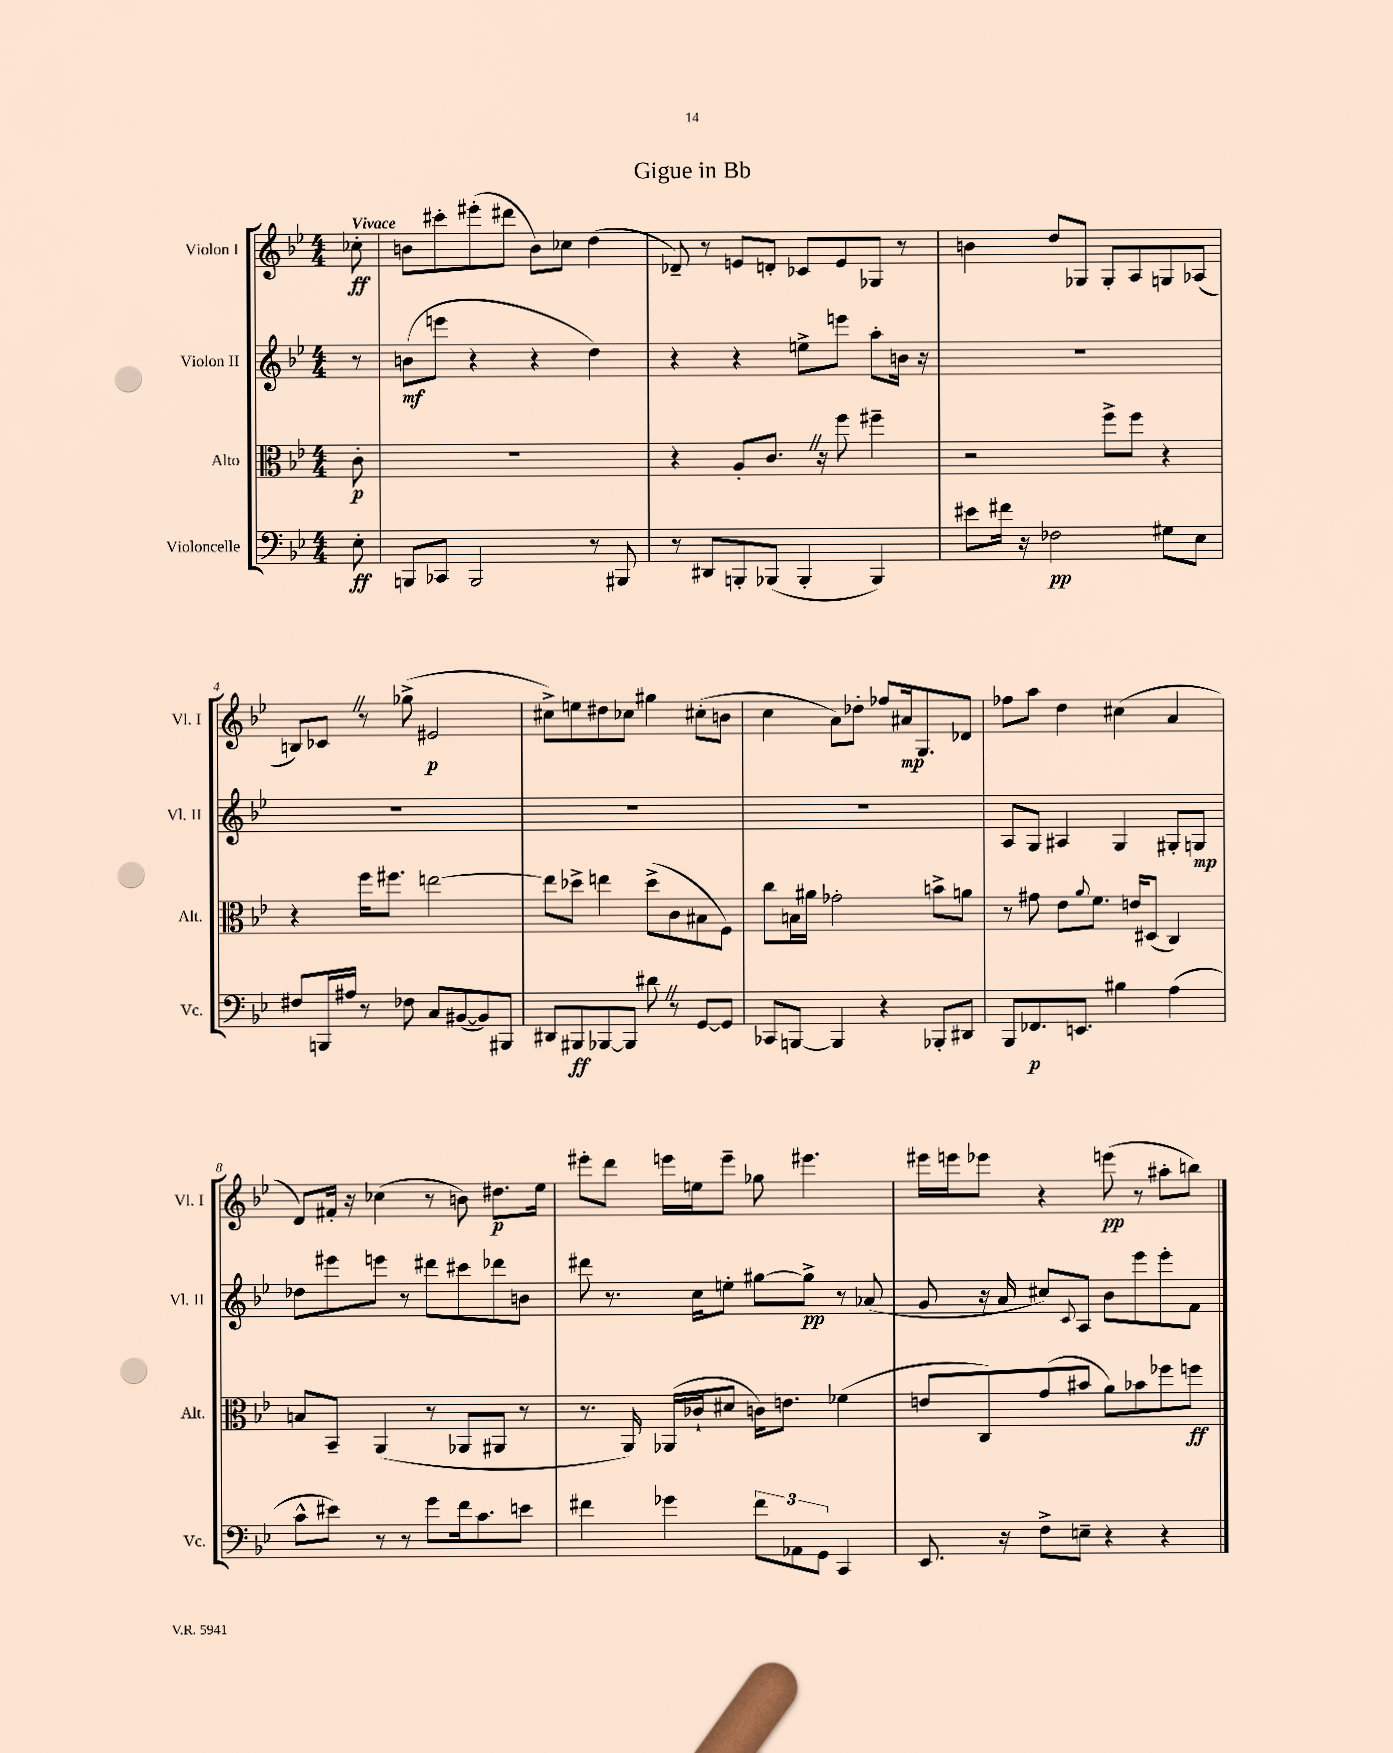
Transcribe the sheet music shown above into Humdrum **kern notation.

**kern	**dynam	**kern	**dynam	**kern	**dynam	**kern	**dynam
*part4	*part4	*part3	*part3	*part2	*part2	*part1	*part1
*staff4	*staff4	*staff3	*staff3	*staff2	*staff2	*staff1	*staff1
*I"Violoncelle	*	*I"Alto	*	*I"Violon II	*	*I"Violon I	*
*I'Vc.	*	*I'Alt.	*	*I'Vl. II	*	*I'Vl. I	*
*clefF4	*	*clefC3	*	*clefG2	*	*clefG2	*
*k[b-e-]	*	*k[b-e-]	*	*k[b-e-]	*	*k[b-e-]	*
*M4/4	*	*M4/4	*	*M4/4	*	*M4/4	*
=	=	=	=	=	=	=	=
!	!	!	!	!	!	!LO:TX:a:B:t=Vivace	!
8E-'\	ff	8c'\	p	8r	.	8cc-X'\	ff
=1	=1	=1	=1	=1	=1	=1	=1
8BBBn/L	.	1r	.	(8bn\L	mf	8bn\L	.
8CC-X/J	.	.	.	8eeen\J	.	8ccc#X'\	.
2BBB/	.	.	.	4r	.	(8eee#X'\	.
.	.	.	.	.	.	8ddd#X\J	.
.	.	.	.	4r	.	8b\L)	.
.	.	.	.	.	.	8cc-X\J	.
8r	.	.	.	4dd\)	.	(4dd\	.
8BBB#X/	.	.	.	.	.	.	.
=2	=2	=2	=2	=2	=2	=2	=2
8r	.	4r	.	4r	.	8d-X~/)	.
8DD#X/L	.	.	.	.	.	8r	.
8BBBn'/	.	8A'/L	.	4r	.	8en/L	.
(8BBB-X/J	.	8.cZ/J	.	.	.	8dn'/J	.
4BBB-'/	.	.	.	8een^\L	.	8c-X/L	.
.	.	16r	.	.	.	.	.
.	.	8ff\	.	8eeen\J	.	8e/	.
4BBB-/)	.	4ff#X~\	.	8aa'\L	.	8G-X/J	.
.	.	.	.	16bn\Jk	.	8r	.
.	.	.	.	16r	.	.	.
=3	=3	=3	=3	=3	=3	=3	=3
8e#X\L	.	2r	.	1r	.	4bn\	.
16f#X\Jk	.	.	.	.	.	.	.
16r	.	.	.	.	.	.	.
2F-X\	pp	.	.	.	.	8dd/L	.
.	.	.	.	.	.	8G-X/J	.
.	.	8ff^\L	.	.	.	8G-'/L	.
.	.	8ff\J	.	.	.	8A/	.
8G#X\L	.	4r	.	.	.	8Gn/	.
8E-\J	.	.	.	.	.	(8A-X/J	.
!!LO:LB:g=z
=4	=4	=4	=4	=4	=4	=4	=4
8F#X/L	.	4r	.	1r	.	8Bn/L)	.
16BBBn/L	.	.	.	.	.	8c-XZ/J	.
16A#X/JJ	.	.	.	.	.	.	.
8r	.	16ff\KL	.	.	.	8r	.
.	.	8.ff#X\J	.	.	.	.	.
8F-X\	.	.	.	.	.	(8gg-X^\	.
8C/L	.	[2een\	.	.	.	2e#X/	p
([8BB#X/	.	.	.	.	.	.	.
8BB#/])	.	.	.	.	.	.	.
8BBB#X/J	.	.	.	.	.	.	.
=5	=5	=5	=5	=5	=5	=5	=5
8DD#X/L	.	8ee\L]	.	1r	.	8cc#X^\L)	.
8BBB#X/	ff	8dd-X^\J	.	.	.	8een\	.
[8BBB-X/	.	4een\	.	.	.	8dd#X\	.
8BBB-/J]	.	.	.	.	.	8cc-X\J	.
8d#XZ\	.	(8dd-^\L	.	.	.	4gg#X\	.
8r	.	8c\	.	.	.	.	.
[8GG/L	.	8B#X\	.	.	.	(8cc#X'\L	.
8GG/J]	.	8F\J)	.	.	.	8bn\J	.
=6	=6	=6	=6	=6	=6	=6	=6
8CC-X/L	.	8cc\L	.	1r	.	4cc\	.
[8BBBn/J	.	16Bn\L	.	.	.	.	.
.	.	16a#X\JJ	.	.	.	.	.
4BBB/]	.	2g-X'\	.	.	.	8a\L)	.
.	.	.	.	.	.	8dd-X'\J	.
4r	.	.	.	.	.	8ff-X/L	.
.	.	.	.	.	.	16a#X/k	mp
.	.	.	.	.	.	8.G/	.
8BBB-X'/L	.	8bn^\L	.	.	.	.	.
8DD#X/J	.	8an\J	.	.	.	8d-X/J	.
=7	=7	=7	=7	=7	=7	=7	=7
8BBB-/L	.	8r	.	8A/L	.	8ff-X\L	.
8.FF-X/	p	8g#X\	.	8G/J	.	8aa\J	.
.	.	8e-\L	.	4A#X/	.	4dd\	.
8.EEn/J	.	.	.	.	.	.	.
.	.	8qqa/	.	.	.	.	.
.	.	8.f\J	.	.	.	.	.
4B#X\	.	.	.	4G/	.	(4cc#X\	.
.	.	16en/KL	.	.	.	.	.
.	.	(8D#X/J	.	.	.	.	.
(4A\	.	4C/)	.	8G#X'/L	.	4a/	.
.	.	.	.	8Gn/J	mp	.	.
!!LO:LB:g=z
=8	=8	=8	=8	=8	=8	=8	=8
8c^^\L	.	8Bn/L	.	8dd-X\L	.	8d/L)	.
8e#X\J)	.	8BB-~/J	.	8eee#X\	.	16f#X'/Jk	.
.	.	.	.	.	.	16r	.
8r	.	(4AA/	.	8eeen\J	.	(4cc-X\	.
8r	.	.	.	8r	.	.	.
8g\L	.	8r	.	8ddd#X\L	.	8r	.
16f\k	.	8AA-X/L	.	8ccc#X\	.	8bn\)	.
8.c\	.	.	.	.	.	.	.
.	.	8AA#X/J	.	8ddd-X\	.	8.dd#X\L	p
8en\J	.	8r	.	8bn\J	.	.	.
.	.	.	.	.	.	16ee-\Jk	.
=9	=9	=9	=9	=9	=9	=9	=9
4f#X\	.	8.r	.	8ddd#X\	.	8eee#X'\L	.
.	.	.	.	8.r	.	8ddd\J	.
.	.	16AA/)	.	.	.	.	.
4g-X\	.	(16AA-X/LL	.	.	.	16eeen\LL	.
.	.	16c-X`/J	.	16cc\KL	.	16een\J	.
.	.	8d#X/J	.	8een'\J	.	8eee~\J	.
12f#\L	.	16cn\KL)	.	[8gg#X\L	.	8gg-X\	.
.	.	8.en\J	.	.	.	.	.
12AA-X\	.	.	.	.	.	.	.
.	.	.	.	8gg#^\J]	pp	4.eee#X\	.
12GG\J	.	.	.	.	.	.	.
4CC/	.	(4f-X\	.	8r	.	.	.
.	.	.	.	(8a-X/	.	.	.
=10	=10	=10	=10	=10	=10	=10	=10
8.EE-/	.	8en/L	.	8g/	.	16eee#X\LL	.
.	.	.	.	.	.	16eeen\J	.
.	.	8C/)	.	16r	.	8eee-X\J	.
16r	.	.	.	16a/	.	.	.
8F^\L	.	(8g/	.	8cc#X/L)	.	4r	.
.	.	.	.	8qqc/	.	.	.
8En~\J	.	8b#X/J	.	8A/J	.	.	.
4r	.	8a\L)	.	8b-\L	.	(8eeen\	pp
.	.	8b-X\	.	8eee-\	.	8r	.
4r	.	8ff-X\	.	8eee-'\	.	8aa#X'\L	.
.	.	8ffn\J	ff	8f\J	.	8bbn\J)	.
==	==	==	==	==	==	==	==
*-	*-	*-	*-	*-	*-	*-	*-
